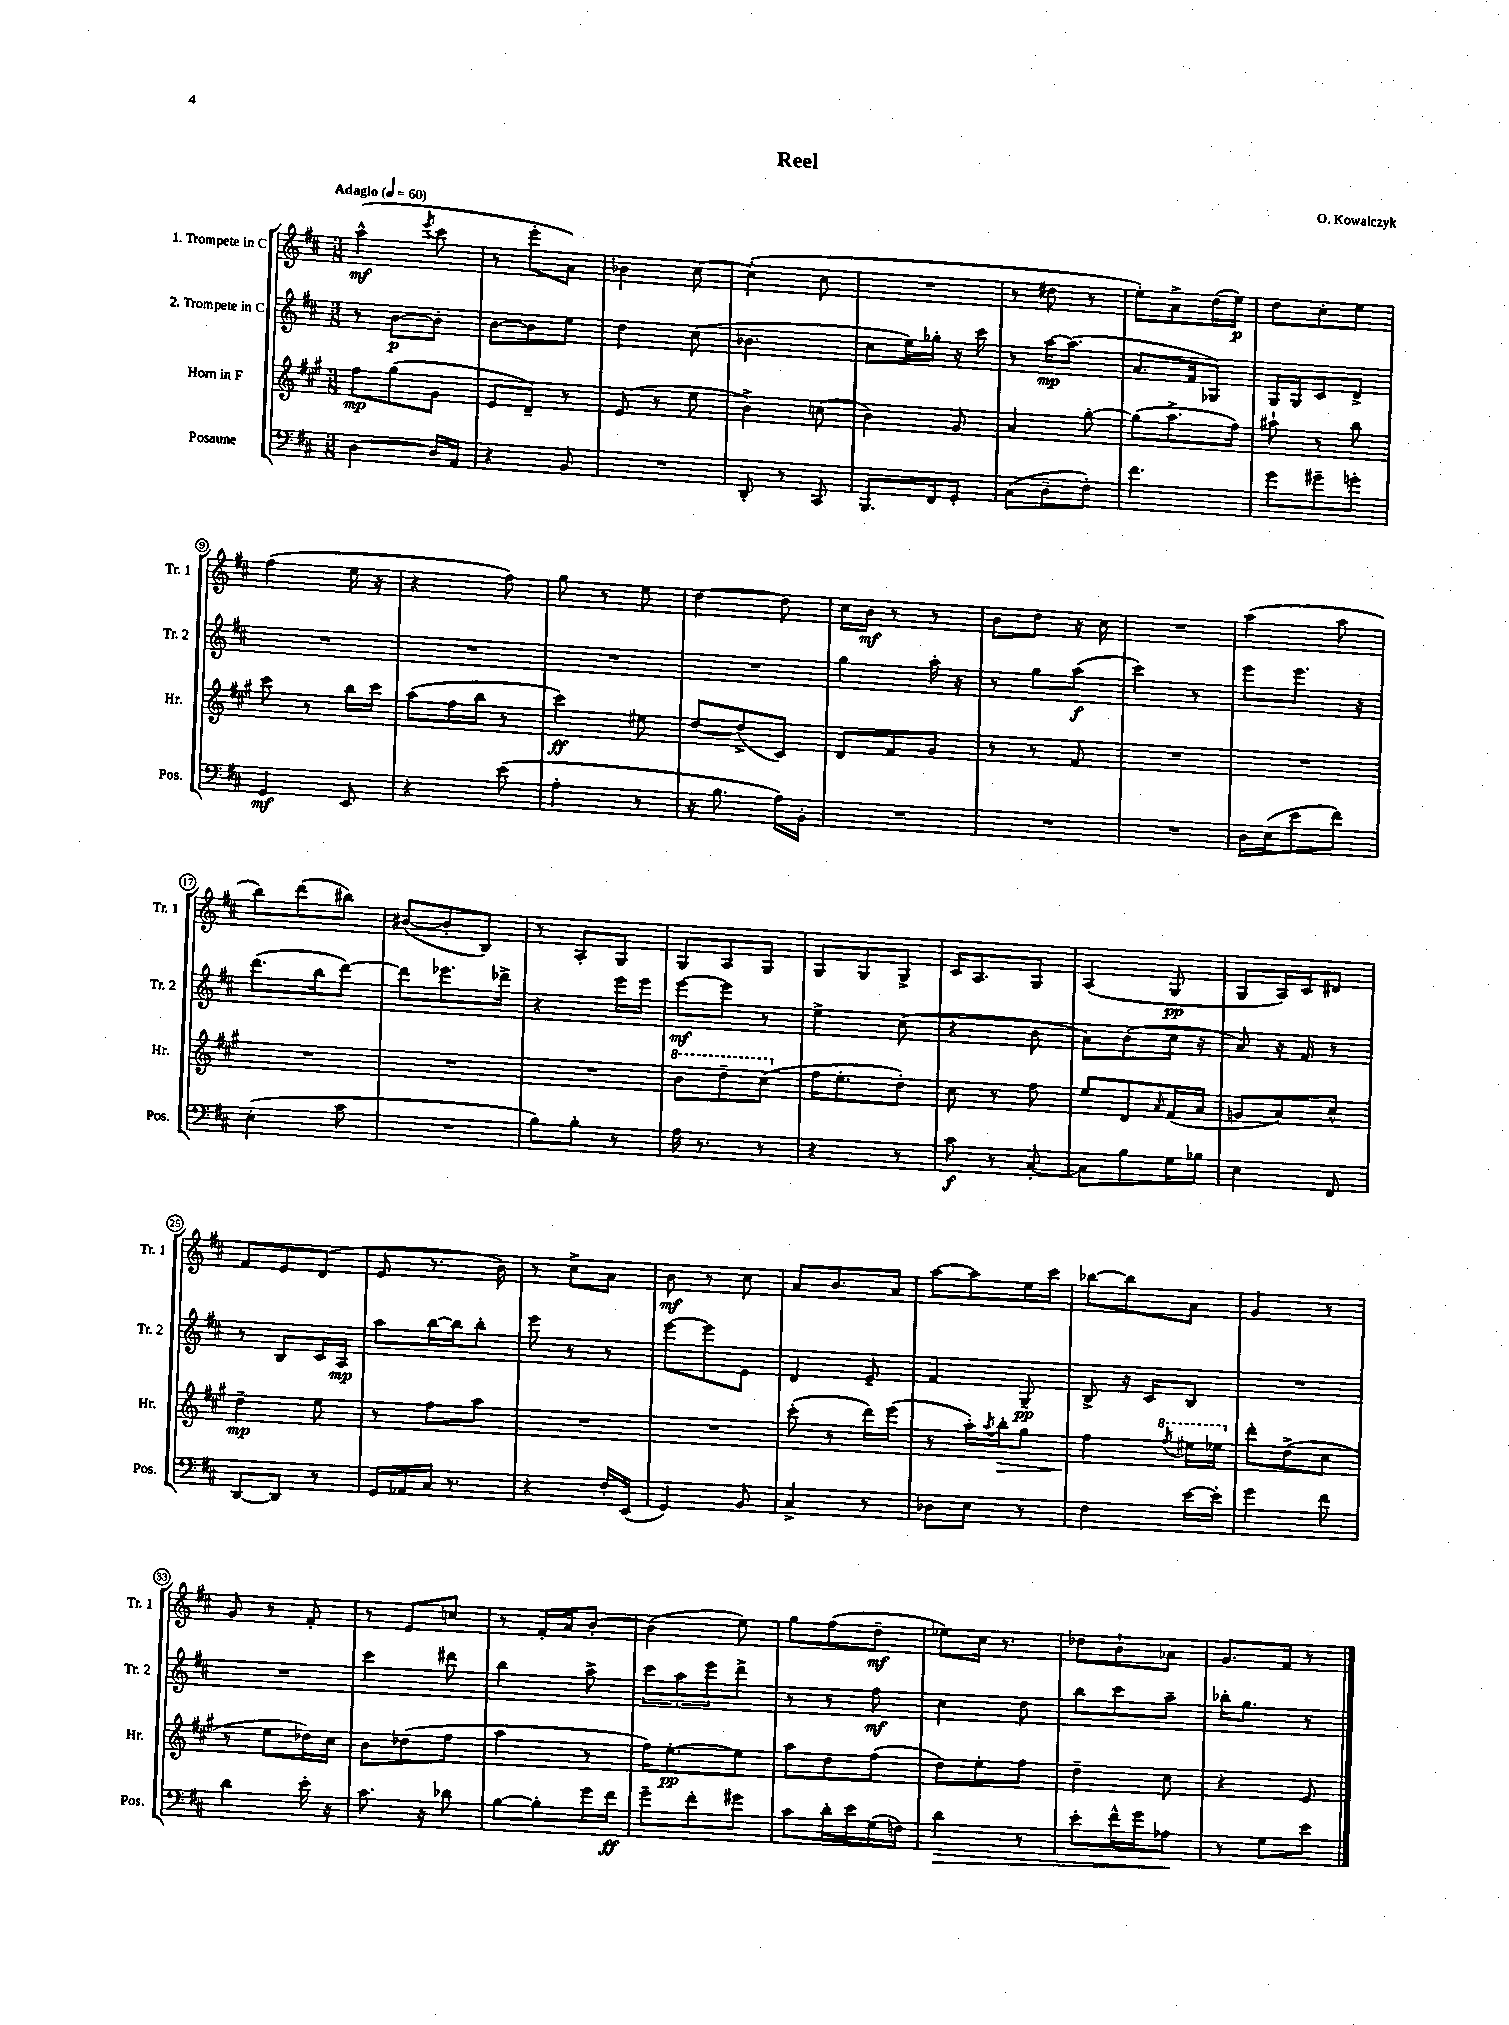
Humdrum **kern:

**kern	**kern	**kern	**kern
*staff4	*staff3	*staff2	*staff1
*clefF4	*clefG2	*clefG2	*clefG2
*k[f#c#]	*k[f#c#g#]	*k[f#c#]	*k[f#c#]
*M3/8	*M3/8	*M3/8	*M3/8
*MM60	*MM60	*MM60	*MM60
[4D	8ff#	8r	(4aa^^
.	(8gg#	[8b	.
.	.	.	8qeee
16D]	8g#	8b']	8ccc#
16AA	.	.	.
=	=	=	=
4r	8e	[8b	8r
.	8d~)	8b]	8eee'
8BB	8r	8ee	8a)
=	=	=	=
4.r	(8e	4dd	4b-
.	8r	.	.
.	8ee	(8cc#	[8cc#
=	=	=	=
8DD'	4b^)	4.b-	(4cc#']
8r	.	.	.
8CC#	(8cc	.	8cc#
=	=	=	=
8.BBB	4b)	8cc#	4.r
.	.	16ee)	.
16FF#	.	16gg-'	.
8GG'	8g#	16r	.
.	.	16ccc#	.
=	=	=	=
(8C#	4a	8r	8r
8D~	.	[16aa	8dd#
.	.	(8.aa]	.
8F#')	[8gg#'	.	8r
=	=	=	=
4.f#	(8gg#]	8.a	8ee')
.	8.aa^	.	8a^
.	.	16f#	.
.	.	8G-)	(16dd
.	16ff#)	.	16ee)
=	=	=	=
8g	8aa#`	16G	8dd
.	.	16G	.
8g#~	8r	8c#	8cc#'
8g'	8bb	8d^	8ee
=	=	=	=
4GG	8ccc#	4.r	(4ff#
.	8r	.	.
8EE	16bb	.	16ee
.	16ccc#	.	16r
=	=	=	=
4r	(8aa	4.r	4r
.	16ff#	.	.
.	16bb	.	.
(8e	8r	.	8ff#)
=	=	=	=
4A'	4ccc#)	4.r	8gg
.	.	.	8r
8r	8ee#	.	8ee
=	=	=	=
16r	[8dd	4.r	[4dd
8.B	.	.	.
.	(8dd^]	.	.
16A)	8c#)	.	8dd]
16BB'	.	.	.
=	=	=	=
4.r	8d	4gg	16cc#
.	.	.	16b
.	8f#	.	8r
.	8g#	16aa'	8r
.	.	16r	.
=	=	=	=
4.r	8r	8r	8b
.	8r	8gg	8dd
.	8f#	(8aa	16r
.	.	.	16cc#
=	=	=	=
4.r	4.r	4ccc#)	4.r
.	.	8r	.
=	=	=	=
16D	4.r	8eee	(4aa
(16E	.	.	.
8e	.	8.eee	.
8f#)	.	.	8aa
.	.	16r	.
=	=	=	=
(4E'	4.r	(8.ddd	8bb)
.	.	.	(8ddd
.	.	16bb	.
8c#	.	[8ddd)	8bb#)
=	=	=	=
4.r	4.r	8ddd]	([8b#
.	.	8.eee-	8b#']
.	.	.	8B)
.	.	16ddd-^	.
=	=	=	=
8B)	4.r	4r	8r
8B'	.	.	8A'
8r	.	16eee	8G
.	.	16eee	.
=	=	=	=
16A	8bb	[8eee	8G
8.r	.	.	.
.	8ddd~	8eee]	8A
8r	(8ccc#	8r	8G
=	=	=	=
4r	16ff#	4ee^	8G
.	8.ee'	.	.
.	.	.	8G
8r	8dd')	(8cc#	8G^
=	=	=	=
8c#	8cc#	4r	16c#
.	.	.	8.A
8r	8r	.	.
[8C#'	8ff#	8b	8G
=	=	=	=
8C#]	8ee	8a)	(4A
8B	8d	(8b	.
.	16qqa	.	.
16G	(16f#	16cc#	8G
16B-	16a	16r	.
=	=	=	=
4E	8g	8a)	8G
.	8a)	16r	16A)
.	.	16f#	16c#
8FF#	8cc#^^	8r	8d#
=	=	=	=
[8DD	4dd~	8r	8f#
8DD]	.	8B	8e
8r	8ee	16c#	(8d
.	.	16A	.
=	=	=	=
16GG	8r	8aa	8e
16AA-	.	.	.
16C#	8ff#	[16bb	8.r
8.r	.	16bb]	.
.	8aa	8bb'	.
.	.	.	16b)
=	=	=	=
4r	4.r	8eee	8r
.	.	8r	8cc#^
16F#'	.	8r	8a
(16EE	.	.	.
=	=	=	=
4GG)	4.r	[8eee	8b
.	.	8eee]	8r
8BB	.	8e	8cc#
=	=	=	=
4C#^	(8ccc#'	4d	8a
.	8r	.	8.b
8r	16ddd)	8e~	.
.	(16eee	.	16a
=	=	=	=
8D-	8r	4f#	[8aa
8E	16aa')	.	8aa]
.	8qaa	.	.
.	16bb'	.	.
8r	8gg#	8G~	16ee
.	.	.	16ccc#
=	=	=	=
4F#	4ff#	8B^	[8bb-
.	.	16r	8bb-]
.	.	16c#	.
.	8qfff#	.	.
[16e	16eee#	8B	8a
16e']	16eee-	.	.
=	=	=	=
4g	8ddd'	4.r	4g
.	(8dd^	.	.
8f#	8cc#	.	8r
=	=	=	=
4d	8r	4.r	8g
.	8ee	.	8r
16e'	16dd-)	.	8f#'
16r	16cc#	.	.
=	=	=	=
8.c#	8b	4ccc#	8r
.	(8dd-	.	8e
16r	.	.	.
8d-	8ff#	8ddd#	8cc
=	=	=	=
[8B	4aa	4bb	8r
8B']	.	.	16f#'
.	.	.	16a
16g	8r	8aa^	[8b'
16f#	.	.	.
=	=	=	=
8g~	16ff#)	12ccc#	(4b]
.	[8.ee'	.	.
.	.	12aa	.
8f#'	.	.	.
.	.	12eee	.
8g#	8ee]	8ddd^	8ee)
=	=	=	=
8c#	8aa	8r	8gg
16d'	8dd	8r	(8ff#
16e	.	.	.
(16G	(8ff#	8ff#	8dd~
16F)	.	.	.
=	=	=	=
4d	8dd)	4cc#	8ee-)
.	8ee'	.	16cc#
.	.	.	8.r
8r	8ff#	8dd	.
=	=	=	=
8e'	4dd~	8bb	8dd-
16f#^^	.	8ccc#	8b`
16g	.	.	.
8A-	8cc#	8aa~	8a-
=	=	=	=
8r	4r	16bb-'	8.g
.	.	8.gg	.
8G	.	.	.
.	.	.	16f#
8e	8e	8r	8r
==	==	==	==
*-	*-	*-	*-
